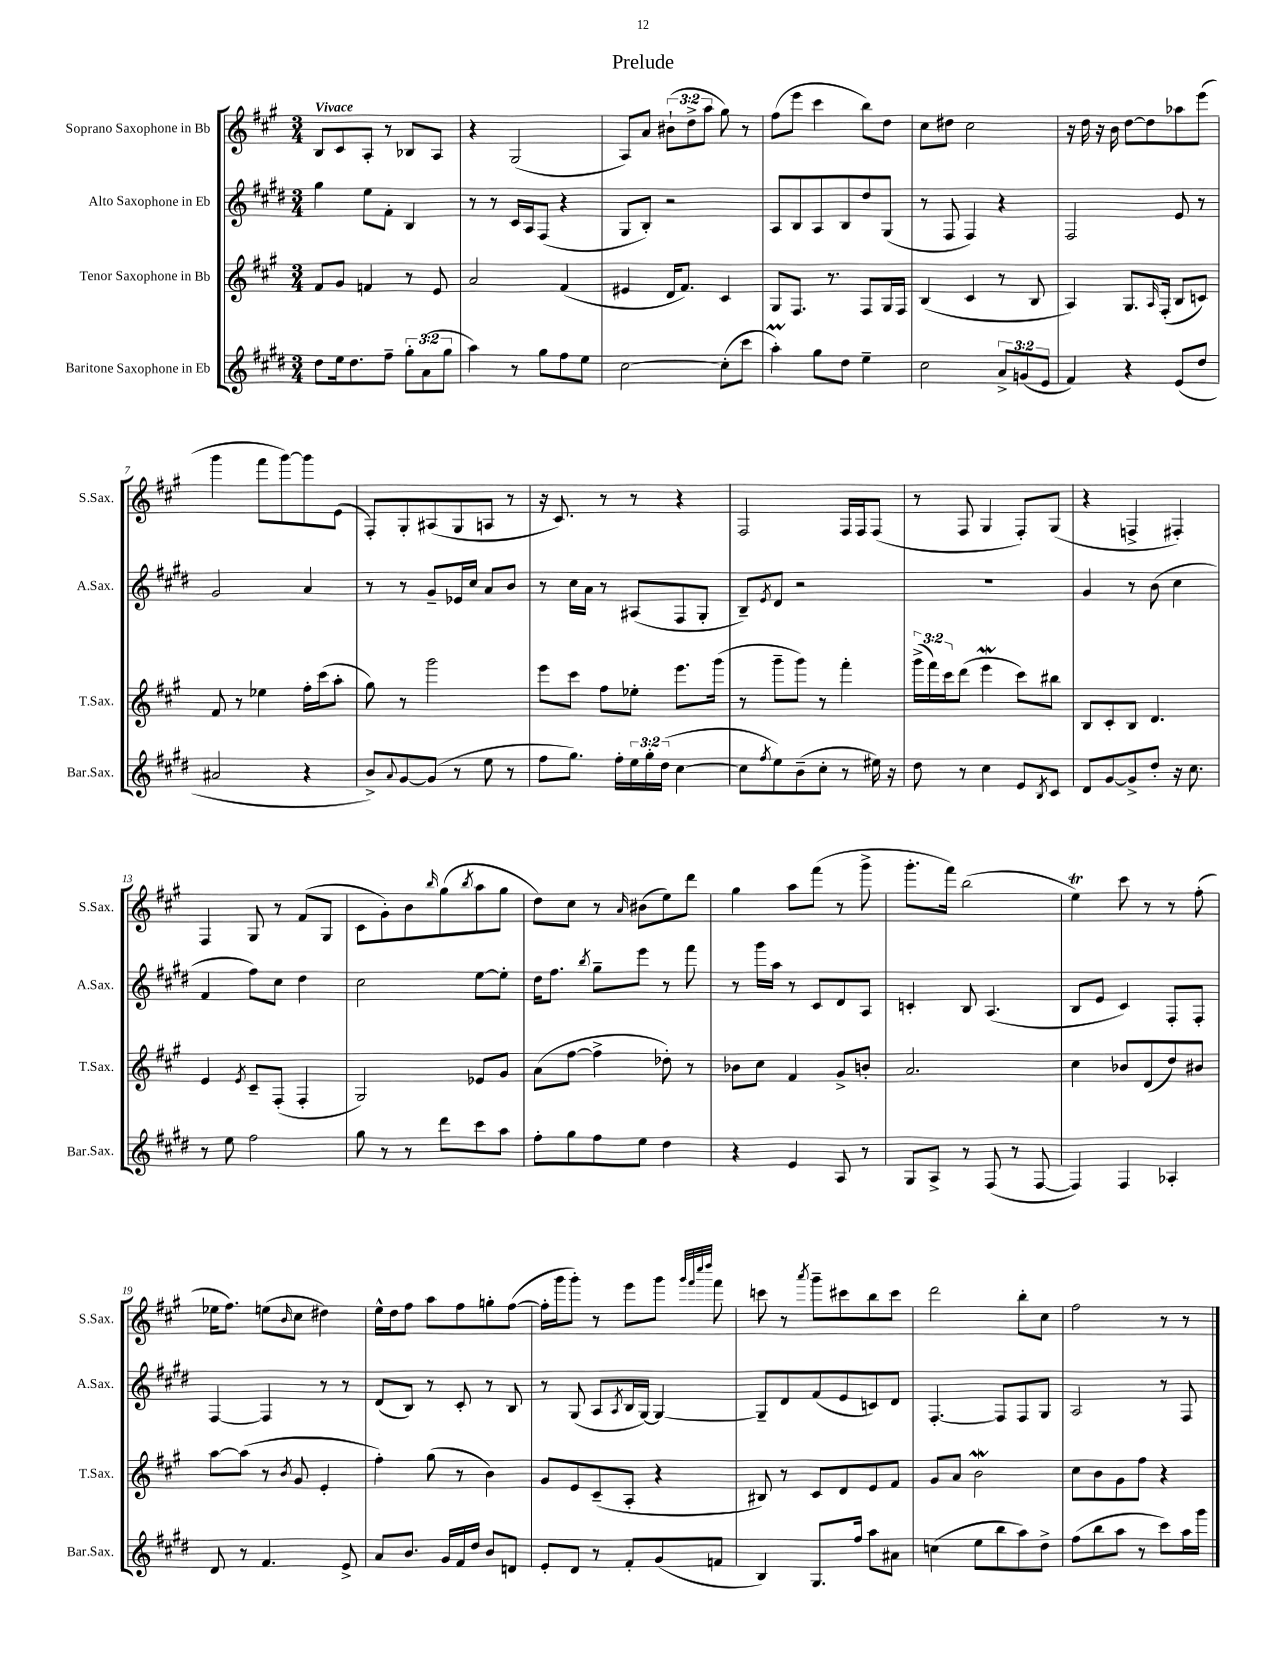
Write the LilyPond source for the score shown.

\header { title = "Prelude" }
<<
\new StaffGroup <<
\new Staff = "s0" \with { instrumentName = "Soprano Saxophone in Bb" shortInstrumentName = "S.Sax." } {
    \clef treble \key a \major \numericTimeSignature \time 3/4 \override Staff.TupletNumber.text = #tuplet-number::calc-fraction-text \tempo "Vivace"
    b8 cis'8 a8-. r8 bes8 a8 |
    r4 gis2( |
    a8) a'8 \tuplet 3/2 { bis'8-!( d''8-> a''8 } gis''8) r8 |
    fis''8( e'''8 cis'''4 b''8) d''8 |
    cis''8 dis''8 cis''2 |
    r16 d''16 r16 b'16 d''8~ d''8 aes''8 e'''8( |
    gis'''4 fis'''8 gis'''8~) gis'''8 e'8( |
    fis8-.) gis8-. ais8( gis8 a8 r8 |
    r16 cis'8.) r8 r8 r4 |
    fis2 fis16 fis16 fis8( |
    r8 fis8 gis4 fis8-.) gis8( |
    r4 f4-> fis4-.) |
    fis4 gis8 r8 fis'8( gis8 |
    cis'8 gis'8-.) b'8 \grace { b''16 } gis''8( \acciaccatura { b''8 } a''8 gis''8 |
    d''8) cis''8 r8 \grace { a'16 } bis'8( e''8) d'''8 |
    gis''4 a''8 fis'''8( r8 gis'''8-> |
    gis'''8.-. fis'''16) b''2( |
    e''4\trill) cis'''8 r8 r8 fis''8-.( |
    ees''16 fis''8.) e''8( \grace { b'16 } cis''8 dis''4) |
    e''16-^ d''16 fis''8 a''8 fis''8 g''8-. fis''8~( |
    fis''16-. gis'''16 gis'''8-.) r8 e'''8 gis'''8 \grace { gis'''32 fis'''32 cis''''32 d''''32 } fis'''8 |
    c'''8 r8 \acciaccatura { a'''8 } gis'''8-- cis'''8 b''8 cis'''8 |
    d'''2 b''8-. cis''8 |
    fis''2 r8 r8 \bar "|." |
}
\new Staff = "s1" \with { instrumentName = "Alto Saxophone in Eb" shortInstrumentName = "A.Sax." } {
    \clef treble \key e \major \numericTimeSignature \time 3/4
    gis''4 e''8 fis'8-. b4 |
    r8 r8 cis'16 a16 fis8( r4 |
    gis8 b8-.) r2 |
    a8 b8 a8 b8 dis''8 gis8( |
    r8 fis8 fis4) r4 |
    fis2 e'8 r8 |
    gis'2 a'4 |
    r8 r8 gis'8-- ees'16 cis''16 a'8 b'8 |
    r8 cis''16 a'16 r8 ais8( fis8 gis8-. |
    b8--) \acciaccatura { e'8 } dis'8 r2 |
    R2. |
    gis'4 r8 b'8( cis''4 |
    fis'4 fis''8) cis''8 dis''4 |
    cis''2 e''8~ e''8-. |
    dis''16 fis''8. \acciaccatura { b''8 } gis''8-- e'''8 r8 fis'''8 |
    r8 gis'''16 a''16 r8 cis'8 dis'8 a8 |
    c'4-. b8 a4.( |
    b8 e'8 cis'4) fis8-. fis8-. |
    fis4~ fis4 r8 r8 |
    dis'8( b8) r8 cis'8-. r8 b8 |
    r8 gis8( a8 \acciaccatura { a8 } b16 gis16~) gis4~ |
    gis8-- dis'8 fis'8( e'8 c'8) dis'8 |
    fis4.~-. fis8 fis8 gis8 |
    a2 r8 fis8 \bar "|." |
}
\new Staff = "s2" \with { instrumentName = "Tenor Saxophone in Bb" shortInstrumentName = "T.Sax." } {
    \clef treble \key a \major \numericTimeSignature \time 3/4 \override Staff.TupletNumber.text = #tuplet-number::calc-fraction-text
    fis'8 gis'8 f'4 r8 e'8 |
    a'2 fis'4( |
    eis'4 d'16 fis'8.) cis'4 |
    gis8 fis8. r8. fis8 gis16 fis16 |
    b4( cis'4 r8 b8 |
    a4) gis8. \grace { a16 } fis16-.( b8 c'8) |
    fis'8 r8 ees''4 fis''16-. cis'''16( a''8-. |
    gis''8) r8 gis'''2 |
    e'''8 cis'''8 fis''8 ees''8-. e'''8. gis'''16( |
    r8 gis'''8-- gis'''8) r8 fis'''4-. |
    \tuplet 3/2 { gis'''16->( fis'''16) cis'''16 } d'''8( e'''4\mordent cis'''8) bis''8 |
    b8 cis'8-. b8 d'4. |
    e'4 \acciaccatura { e'8 } cis'8-- fis8-.( fis4-. |
    gis2) ees'8 gis'8 |
    a'8( fis''8~ fis''4-> des''8-.) r8 |
    bes'8 cis''8 fis'4 gis'8-> b'8-. |
    a'2. |
    cis''4 bes'8 d'8( d''8) bis'8 |
    a''8~ a''8( r8 \acciaccatura { b'8 } gis'8 e'4-. |
    fis''4-.) gis''8( r8 b'4) |
    gis'8 e'8 cis'8--( a8-. r4 |
    bis8) r8 cis'8 d'8 e'8 fis'8 |
    gis'8 a'8 b'2\mordent |
    cis''8 b'8 gis'8 fis''8 r4 \bar "|." |
}
\new Staff = "s3" \with { instrumentName = "Baritone Saxophone in Eb" shortInstrumentName = "Bar.Sax." } {
    \clef treble \key e \major \numericTimeSignature \time 3/4 \override Staff.TupletNumber.text = #tuplet-number::calc-fraction-text
    dis''8 e''16 dis''8. fis''8-- \tuplet 3/2 { gis''8-. a'8( gis''8 } |
    a''4) r8 gis''8 fis''8 e''8 |
    cis''2~ cis''8-.( cis'''8 |
    a''4-.\prall) gis''8 dis''8 e''4-- |
    cis''2 \tuplet 3/2 { a'8-> g'8( e'8 } |
    fis'4) r4 e'8( dis''8 |
    ais'2 r4 |
    b'8->) \appoggiatura { a'8 } gis'8~ gis'8( r8 e''8 r8 |
    fis''8 gis''8.) fis''16-. \tuplet 3/2 { e''16 gis''16-. dis''16( } cis''4~ |
    cis''8 \acciaccatura { fis''8 } e''8) b'8--( cis''8-. r8 eis''16) r16 |
    dis''8 r8 cis''4 e'8 \acciaccatura { b8 } cis'8 |
    dis'8 gis'8~ gis'8-> dis''8-. r16 cis''8. |
    r8 e''8 fis''2 |
    gis''8 r8 r8 dis'''8 cis'''8 a''8 |
    fis''8-. gis''8 fis''8 e''8 dis''4 |
    r4 e'4 a8 r8 |
    gis8 a8-> r8 fis8( r8 fis8~ |
    fis4) fis4 aes4-. |
    dis'8 r8 fis'4. e'8-> |
    a'8 b'8. gis'16 fis'16 dis''16 b'8 d'8 |
    e'8-. dis'8 r8 fis'8-. gis'8( f'8 |
    b4) gis8. fis''16 a''8 ais'8 |
    c''4( e''8 b''8 a''8) dis''8-> |
    fis''8( b''8 a''8 r8 cis'''8) a''16 gis'''16 \bar "|." |
}
>>
>>
